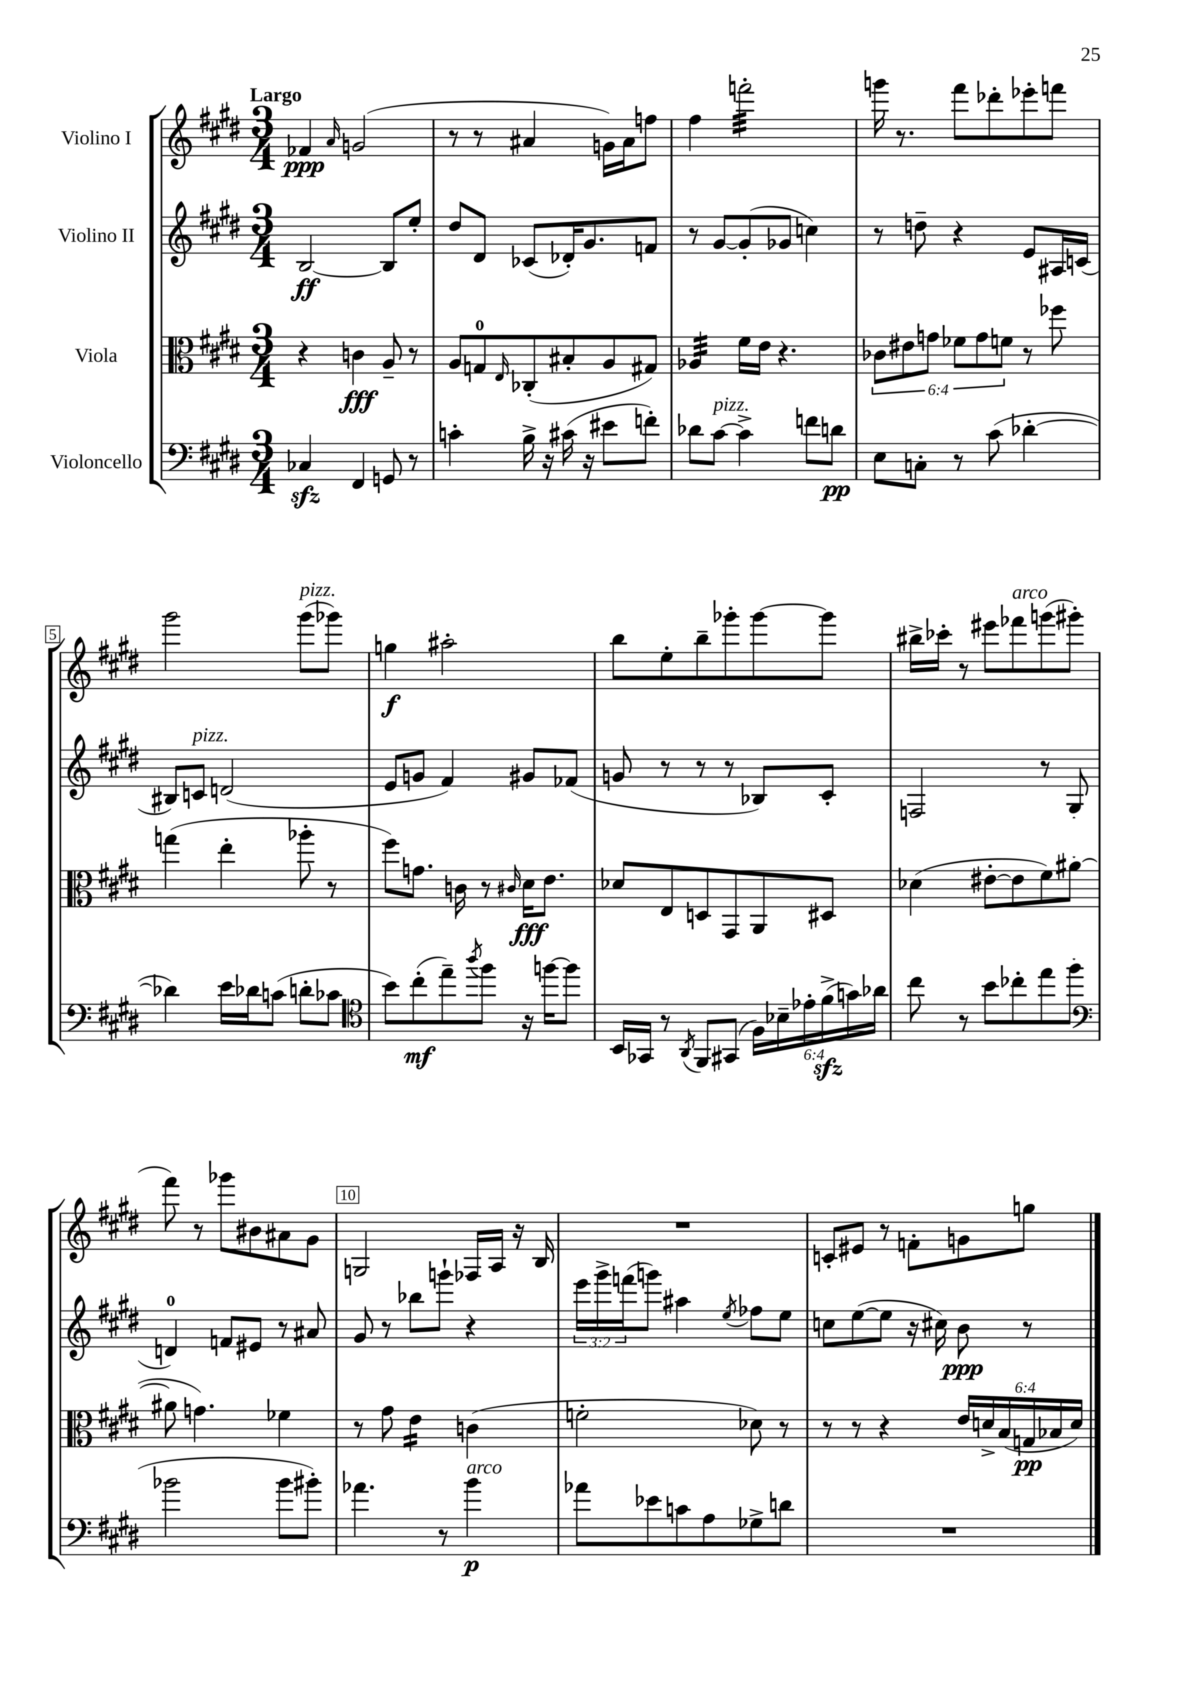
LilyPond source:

<<
\new StaffGroup <<
\new Staff = "s0" \with { instrumentName = "Violino I" } {
    \clef treble \key e \major \numericTimeSignature \time 3/4 \tempo "Largo"
    fes'4\ppp \grace { a'16 } g'2( |
    r8 r8 ais'4 g'16) ais'16 f''8 |
    fis''4 f'''2:32-. |
    g'''16 r8. fis'''8 des'''8-. ees'''8-. f'''8 |
    gis'''2 gis'''8^\markup { \italic "pizz." }( ges'''8) |
    g''4\f ais''2-. |
    b''8 e''8-. b''8-- ges'''8-. ges'''8~ ges'''8 |
    bis''16-> ces'''16-. r8 eis'''8 fes'''8^\markup { \italic "arco" } g'''8( gis'''8-. |
    fis'''8) r8 ges'''8 bis'8 ais'8 gis'8 |
    g2 fes16 a16 r16 b16 |
    R2. |
    c'8-. eis'8 r8 f'8-. g'8 g''8 \bar "|." |
}
\new Staff = "s1" \with { instrumentName = "Violino II" } {
    \clef treble \key e \major \numericTimeSignature \time 3/4 \override Staff.TupletNumber.text = #tuplet-number::calc-fraction-text
    b2~\ff b8 e''8-. |
    dis''8 dis'8 ces'8( des'16-.) gis'8. f'8 |
    r8 gis'8~ gis'8-.( ges'8 c''4) |
    r8 d''8-- r4 e'8 ais16 c'16( |
    bis8) c'8^\markup { \italic "pizz." } d'2( |
    e'8 g'8 fis'4) gis'8 fes'8( |
    g'8 r8 r8 r8 bes8) cis'8-. |
    f2 r8 gis8( |
    d'4-0) f'8 eis'8 r8 ais'8 |
    gis'8 r8 bes''8 g'''8-! r4 |
    \tuplet 3/2 { e'''16 gis'''16-> f'''16( } g'''8) ais''4 \acciaccatura { e''8 } fes''8 e''8 |
    c''8 e''8~( e''8 r16 cis''16) b'8\ppp r8 \bar "|." |
}
\new Staff = "s2" \with { instrumentName = "Viola" } {
    \clef alto \key e \major \numericTimeSignature \time 3/4 \override Staff.TupletNumber.text = #tuplet-number::calc-fraction-text
    r4 c'4\fff a8-- r8 |
    a8 g8-0 \grace { e16 } ces8-.( bis8-. a8 gis8) |
    aes4:32 fis'16 e'16 r4. |
    \tuplet 6/4 { ces'8 eis'8 g'8 fes'8 g'8 f'8 } r8 fes''8 |
    g''4( e''4-. aes''8-. r8 |
    fis''8) g'8. c'16 r8 \grace { cis'16 } dis'16\fff e'8. |
    des'8 e8 d8 gis,8 a,8 dis8 |
    des'4( eis'8~-. eis'8 fis'8) ais'8~( |
    ais'8 g'4.) fes'4 |
    r8 gis'8 e'4:16 c'4( |
    f'2-. des'8) r8 |
    r8 r8 r4 \tuplet 6/4 { e'16 d'16-> b16( g16\pp bes16 d'16) } \bar "|." |
}
\new Staff = "s3" \with { instrumentName = "Violoncello" } {
    \clef bass \key e \major \numericTimeSignature \time 3/4 \override Staff.TupletNumber.text = #tuplet-number::calc-fraction-text
    ces4\sfz fis,4 g,8 r8 |
    c'4-. b16-> r16 cis'16( r16 eis'8 f'8-.) |
    des'8 cis'8~^\markup { \italic "pizz." } cis'4-> f'8 d'8\pp |
    e8 c8-. r8 cis'8( des'4~-. |
    des'4) e'16 des'16 c'8( d'8-. ces'8 |
    \clef tenor b'8) cis''8-.\mf( e''8--) \acciaccatura { a''8 } fis''8 r16 f''16~ f''8 |
    b,16 ges,16 r8 \acciaccatura { a,8 } fis,8 gis,8( \tuplet 6/4 { fis16) bes16-- ees'16-. fis'16->\sfz( g'16) aes'16 } |
    cis''8 r8 b'8 ces''8-. e''8 fis''8( |
    \clef bass bes'2 bes'8 bis'8-.) |
    aes'4. r8 b'4\p^\markup { \italic "arco" } |
    aes'8 ees'8 c'8 a8 ges8-> d'8 |
    R2. \bar "|." |
}
>>
>>
\layout { \context { \Score \override BarNumber.break-visibility = ##(#f #t #t) barNumberVisibility = #(every-nth-bar-number-visible 5) \override BarNumber.stencil = #(make-stencil-boxer 0.1 0.3 ly:text-interface::print) } }
